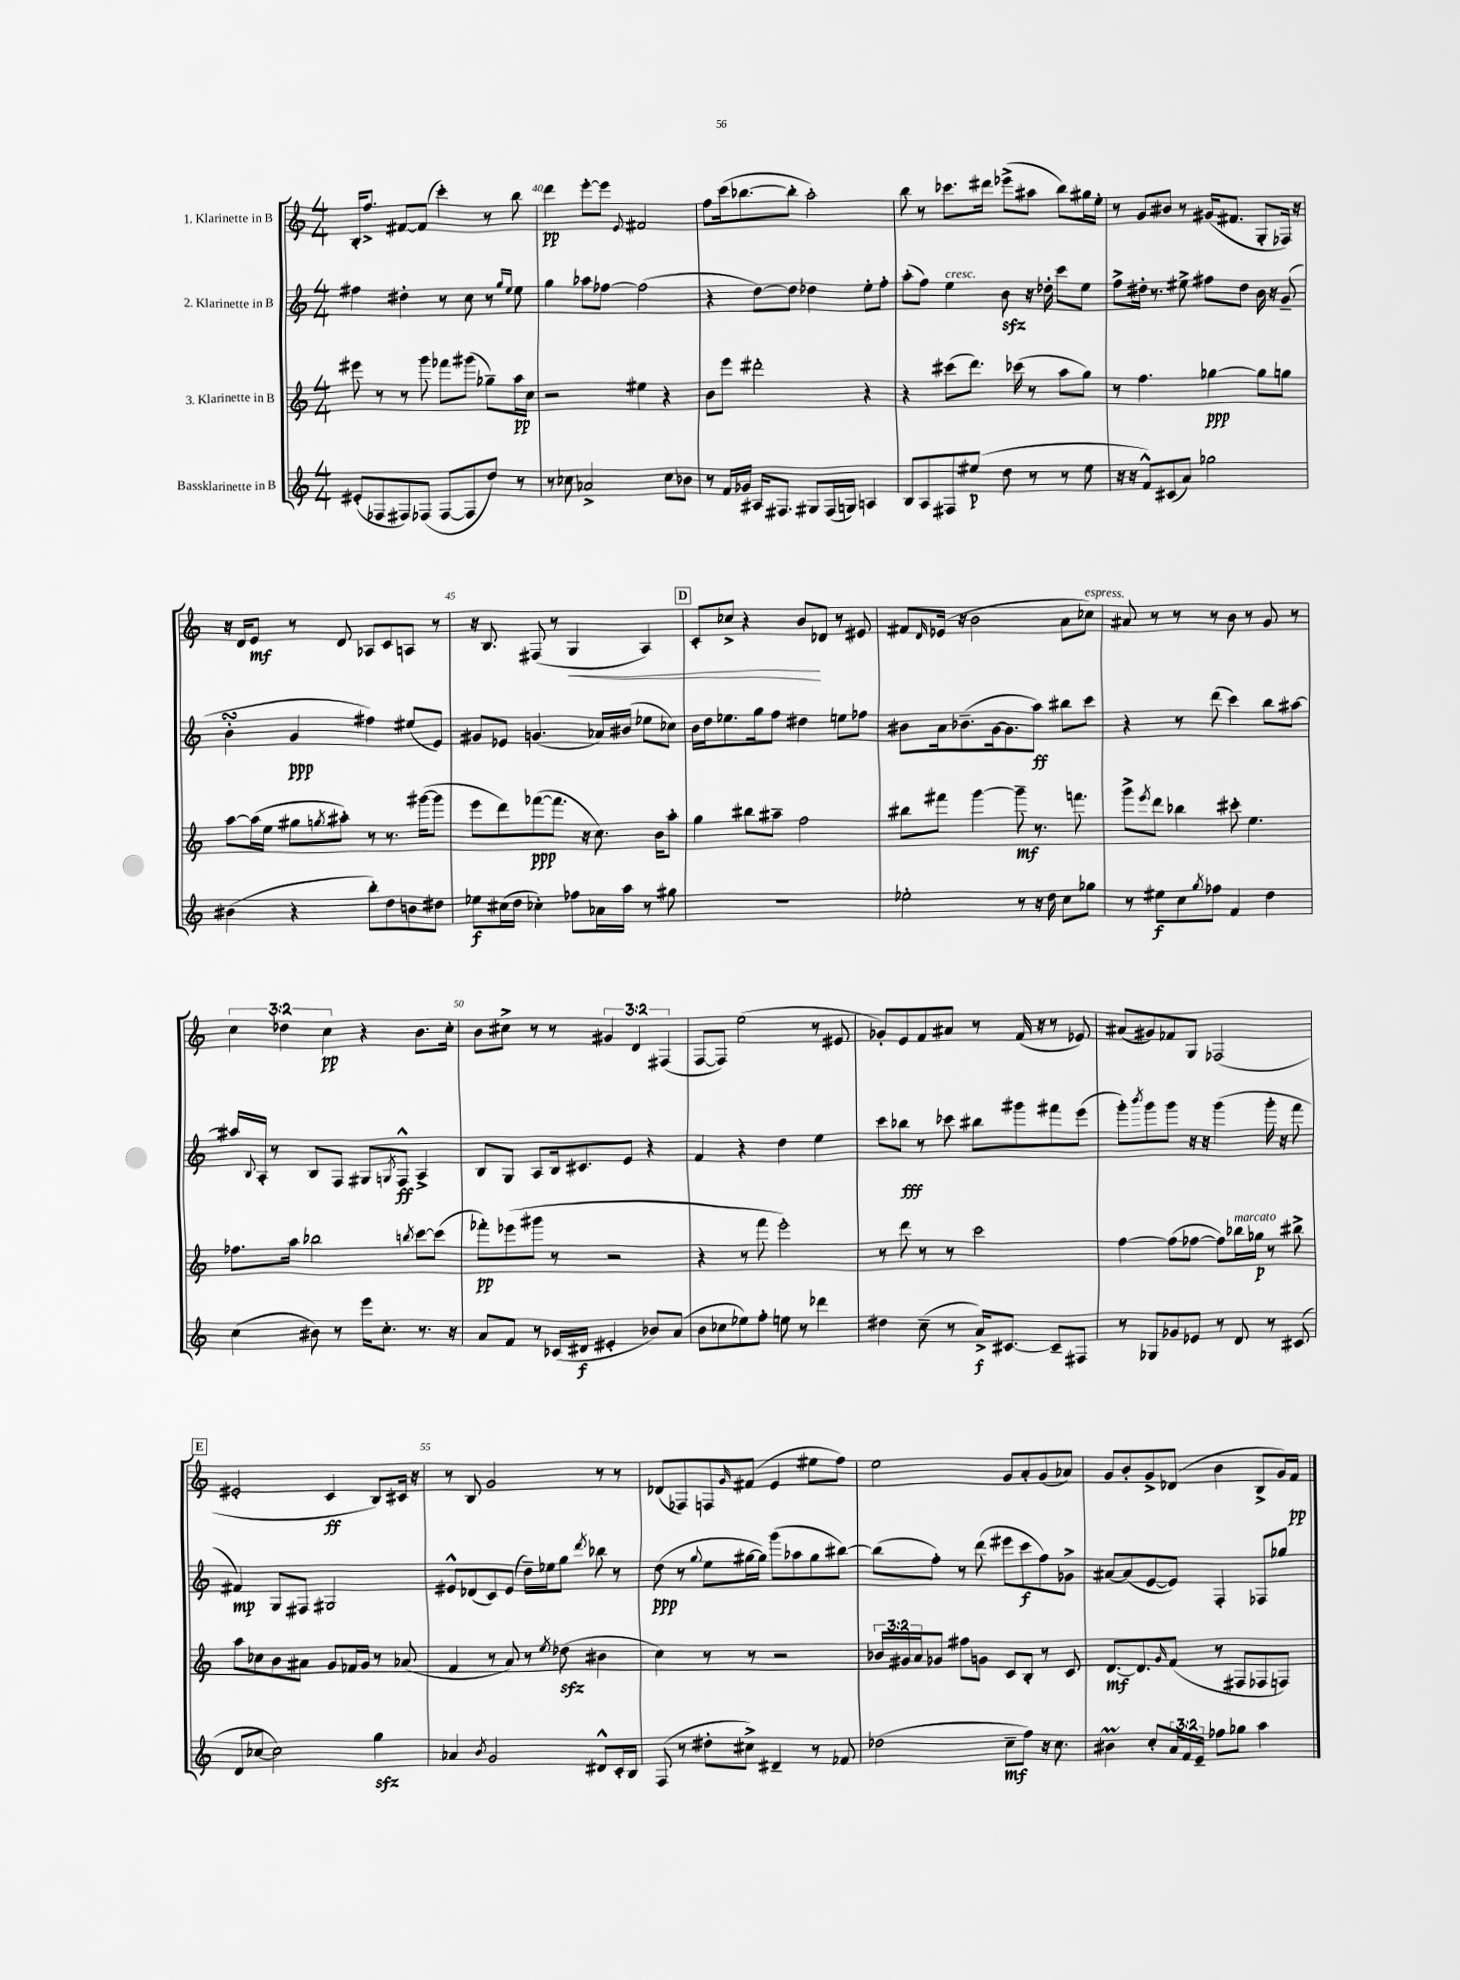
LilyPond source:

<<
\new StaffGroup <<
\new Staff = "s0" \with { instrumentName = "1. Klarinette in B" } {
    \clef treble \key c \major \numericTimeSignature \time 4/4 \override Staff.TupletNumber.text = #tuplet-number::calc-fraction-text
    b16-. f''8.-> fis'8~ fis'8( c'''4-.) r8 b''8 |
    d'''4\pp e'''8~-. e'''8 \appoggiatura { e'8 } fis'2 |
    f''8 c'''16( bes''8.~ bes''8-. a''2-.) |
    b''8 r8 ces'''8. dis'''16 ees'''8->( ais''8 b''8) gis''16 e''16-. |
    r8 g'8 bis'8 r8 gis'16( fis'8. g8-. fes16) r16 |
    r16 d'16 e'8\mf r8 d'8 aes8 c'8 a8 r8 |
    r16 b8. fis8( r8 g4\< a4) |
    \mark \markup { \box "D" } c'8-. ces''8-> r4 b'8\! des'8 r8 eis'8 |
    fis'8 \grace { d'16 } ees'16( r16 b'2 a'8 ces''8^\markup { \italic "espress." }) |
    ais'8 r8 r8 r8 b'8 r8 g'8 r8 |
    \tuplet 3/2 { c''4 des''4 c''4\pp } r4 b'8. c''16-. |
    b'8 cis''8-> r8 r8 \tuplet 3/2 { gis'4 d'4 fis4( } |
    f8~ f8) e''2( r8 eis'8 |
    ges'8-.) e'8 f'8 ais'8 r8 f'16( r16 r8 ees'8) |
    ais'8( gis'8) fes'8 g8 fes2( |
    \mark \markup { \box "E" } eis'2-. c'4\ff b8) cis'16 r16 |
    r8 b8 g'2 r8 r8 |
    des'8( fes8) f8 \grace { g'16 } fis'8( e'4 eis''8 f''8) |
    e''2 g'8 a'8-. g'8( aes'8) |
    g'8 b'8-. g'8-> des'8( b'4 b8-> g'16) f'16\pp \bar "|." |
}
\new Staff = "s1" \with { instrumentName = "2. Klarinette in B" } {
    \clef treble \key c \major \numericTimeSignature \time 4/4
    fis''4 dis''4-. r8 c''8 r8 \grace { g''16 e''16 } e''8 |
    g''4 aes''8 fes''8~ fes''2( |
    r4 d''8~) d''8 des''4 e''8-. f''8-. |
    a''8-.( f''8) e''4^\markup { \italic "cresc." } b'8\sfz r16 des''16-. c'''8 e''8 |
    f''8-> dis''16-. r8. eis''8-> fis''8 dis''8 b'16 r16 g'8--( |
    b'4-.\turn g'4\ppp fis''4) eis''8( e'8) |
    gis'8 ees'8 g'4.( aes'16) bis'16( ees''8 ces''8) |
    \mark \markup { \box "D" } b'16 d''16 ees''8. g''16 f''8 dis''4 e''8 fes''8 |
    bis'8 a'16 bes'8.--( g'16~ g'8. a''8\ff) bis''8 c'''8 |
    r4 r8 d'''8( c'''4) b''8 ais''8~ |
    ais''16 \appoggiatura { b8 } a16-. r8 b8 f8 gis8 \acciaccatura { g8 } f8-^\ff a4-> |
    b8 g8 a8 b16 cis'8. e'8 r4 |
    f'4 r4 d''4 e''4 |
    c'''8 bes''8\fff r8 ces'''8 bis''8 gis'''8 fis'''8 e'''8( |
    g'''8-.) \acciaccatura { b'''8 } g'''8 g'''8 r16 r16 g'''4( g'''16-. r16 f'''8 |
    \mark \markup { \box "E" } fis'4\mp) g8 fis8 gis2 |
    eis'8-^ des'8( c'8) eis'8( d''16--) ees''16 g''8 \acciaccatura { d'''8 } bes''8 r8 |
    d''8\ppp( r8 \appoggiatura { g''8 } e''8 gis''16~ gis''16) g'''8( aes''8 gis''8 bis''8~) |
    bis''8( f''8-.) r8 d'''8( eis'''8 c'''8\f f''8) ges'8-> |
    ais'8~ ais'8( e'8~ e'8) f4-. fes8 ges''8 \bar "|." |
}
\new Staff = "s2" \with { instrumentName = "3. Klarinette in B" } {
    \clef treble \key c \major \numericTimeSignature \time 4/4 \override Staff.TupletNumber.text = #tuplet-number::calc-fraction-text
    eis'''8 r8 r8 g'''8 fes'''8 gis'''8( ges''8--) a''16\pp c''16 |
    r2 eis''4 r4 |
    b'8 e'''8 dis'''2-. r4 |
    r4 cis'''8( d'''8.) ces'''16( r8 a''8 g''8) |
    r8 f''4. ges''4~\ppp ges''8 g''8 |
    a''8~ a''16( e''16 gis''8 \acciaccatura { g''8 } ais''8-.) r8 r8. gis'''16~( gis'''8 |
    e'''8 d'''8) fes'''8~\ppp( fes'''8. r16 c''8.) b'16 a''8-. |
    \mark \markup { \box "D" } g''4 bis''8 ais''8-- f''2 |
    bis''8 fis'''8 g'''4~ g'''8--\mf r8. f'''8. |
    g'''8-> \acciaccatura { e'''8 } d'''8 bes''4 cis'''8-. e''4. |
    fes''8. a''16 bes''2 \acciaccatura { b''8 } c'''8~ c'''8( |
    fes'''8-.\pp) ees'''8( gis'''8 r8 r2 |
    r4 r8 f'''8 e'''2-.) |
    r8 d'''8 r8 r8 c'''2 |
    f''4~ f''8( fes''8~ fes''8) bes''16^\markup { \italic "marcato" } ges''16\p r8 bis''8-> |
    \mark \markup { \box "E" } a''8 ces''8 b'8 ais'8 g'8 fes'16 g'16 r8 aes'8( |
    f'4 r8 a'8) r8 \acciaccatura { e''8 } des''8\sfz( bis'4 |
    c''4) r8 r8 r2 |
    \tuplet 3/2 { bes'16 gis'16 a'16 } ges'8 fis''8 g'8 c'8 b8-. r8 c'8 |
    d'8.~\mf d'8. \grace { g'16 } f'8( r8 fis8 fes8 f8) \bar "|." |
}
\new Staff = "s3" \with { instrumentName = "Bassklarinette in B" } {
    \clef treble \key c \major \numericTimeSignature \time 4/4 \override Staff.TupletNumber.text = #tuplet-number::calc-fraction-text
    eis'8-.( fes8 fis8) fes8( fes8~ fes8 d''8) r8 |
    r8 ces''8 aes'2-> ces''8 bes'8 |
    r8 f'16 ges'16 ais16 fis8. gis8 fis16( g16) a4 |
    b8 a8 fis8 eis''8\p( d''8 r8 r8 eis''8 |
    r16 r16 f'8-^) cis'8( a'8) ges''2 |
    bis'4( r4 b''8-.) d''8 b'8 dis''8 |
    ees''8\f cis''16( d''16 ces''4-.) fes''8 aes'16 a''16 r8 gis''8 |
    \mark \markup { \box "D" } R1 |
    ees''2-. r8 r16 d''16 c''8 ges''8 |
    r8 eis''8\f c''8 \acciaccatura { g''8 } fes''8 f'4 d''4 |
    c''4( bis'8) r8 e'''16 c''8.-. r8. r16 |
    a'8 f'8 r8 ces'16( dis'16\f eis'4-. bes'8) a'8( |
    b'8 ces''8 ees''8) f''8-. e''8 r8 des'''4 |
    dis''4 c''8--( r8 a'16->\f) cis'8.~ cis'8-- fis8 |
    r8 ges8 ges'8 ees'8 r8 d'8 r8 cis'8( |
    \mark \markup { \box "E" } d'8 ces''8~ ces''2) g''4\sfz |
    aes'4 \acciaccatura { b'8 } g'2 dis'8-^ c'16-. b16 |
    f8( r8 dis''8-. cis''8->) dis'4-- r8 fes'8 |
    des''2( c''8--\mf f''8) r16 c''8. |
    bis'4\prall c''8-. \tuplet 3/2 { a'16 f'16 e'16-- } fes''8 ges''8 a''4 \bar "|." |
}
>>
>>
\layout { \context { \Score currentBarNumber = #39 \override BarNumber.break-visibility = ##(#f #t #t) barNumberVisibility = #(every-nth-bar-number-visible 5) } }
